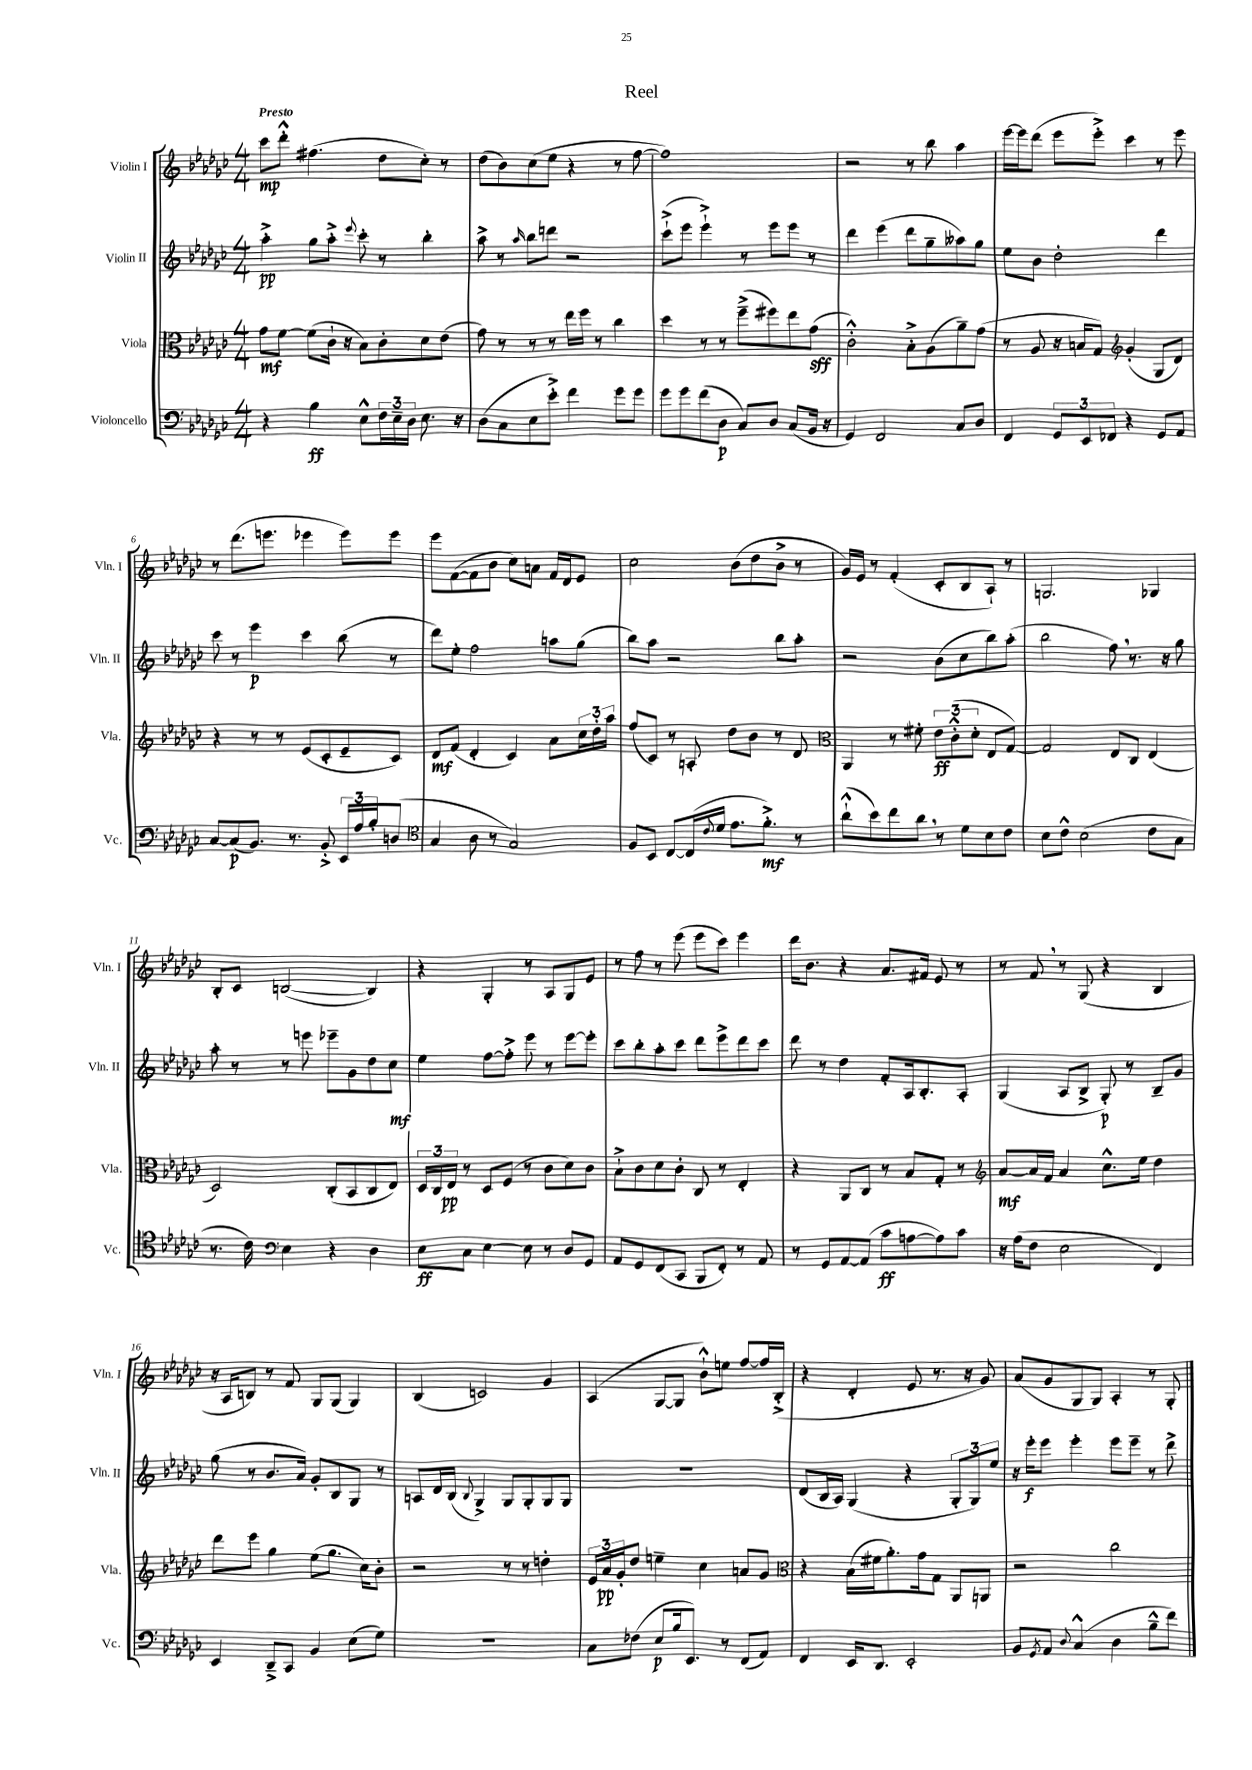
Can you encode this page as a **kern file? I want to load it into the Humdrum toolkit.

**kern	**dynam	**kern	**dynam	**kern	**dynam	**kern	**dynam
*part4	*part4	*part3	*part3	*part2	*part2	*part1	*part1
*staff4	*staff4	*staff3	*staff3	*staff2	*staff2	*staff1	*staff1
*I"Violoncello	*	*I"Viola	*	*I"Violin II	*	*I"Violin I	*
*I'Vc.	*	*I'Vla.	*	*I'Vln. II	*	*I'Vln. I	*
*clefF4	*	*clefC3	*	*clefG2	*	*clefG2	*
*k[b-e-a-d-g-c-]	*	*k[b-e-a-d-g-c-]	*	*k[b-e-a-d-g-c-]	*	*k[b-e-a-d-g-c-]	*
*M4/4	*	*M4/4	*	*M4/4	*	*M4/4	*
=1	=1	=1	=1	=1	=1	=1	=1
!	!	!	!	!	!	!LO:TX:a:B:t=Presto	!
4r	.	8g-\L	mf	4aa-'^\	pp	8ccc-\L	mp
.	.	[8f\J	.	.	.	8ddd-'^^\J	.
4B-\	ff	(8f\L]	.	8gg-\L	.	(4.ff#X\	.
.	.	16c-`\Jk	.	8aa-'^\J	.	.	.
.	.	16r	.	.	.	.	.
.	.	.	.	8qqeee-/	.	.	.
8E-^^\L	.	8B-\L)	.	8ccc-'\	.	.	.
24F\L	.	8c-'\	.	8r	.	8dd-\L	.
24E-~\	.	.	.	.	.	.	.
24D-\JJ	.	.	.	.	.	.	.
8.E-\	.	8d-\	.	4bb-'\	.	8cc-'\J)	.
.	.	(8e-\J	.	.	.	8r	.
16r	.	.	.	.	.	.	.
=2	=2	=2	=2	=2	=2	=2	=2
(8D-\L	.	8g-\)	.	8aa-^\	.	(8dd-\L	.
8C-\	.	8r	.	8r	.	8b-\)	.
.	.	.	.	16qqaa-/	.	.	.
8E-\	.	8r	.	8bb-\L	.	(8cc-\	.
8e-'^\J)	.	8r	.	8dddn\J	.	8ee-\J	.
4f\	.	16ee-\LL	.	2r	.	4r	.
.	.	16ff\JJ	.	.	.	.	.
.	.	8r	.	.	.	.	.
8g-\L	.	4cc-\	.	.	.	8r	.
8g-\J	.	.	.	.	.	[8ff\	.
=3	=3	=3	=3	=3	=3	=3	=3
8g-\L	.	4dd-\	.	(8ccc-`^\L	.	1ff])	.
8g-\	.	.	.	8eee-\J	.	.	.
(8f\	.	8r	.	4eee-`^\)	.	.	.
8D-\J	p	8r	.	.	.	.	.
8C-/L)	.	(8ff~^\L	.	8r	.	.	.
8D-/J	.	8ff#X\)	.	8eee-\L	.	.	.
(8C-/L	.	8ee-\	.	8eee-\J	.	.	.
16BB-/Jk	.	(8g-\J	sff	8r	.	.	.
16r	.	.	.	.	.	.	.
=4	=4	=4	=4	=4	=4	=4	=4
4GG-/)	.	2c-'^^\)	.	4ddd-\	.	2r	.
2FF/	.	.	.	(4eee-\	.	.	.
.	.	8B-'^\L	.	8ddd-\L	.	8r	.
.	.	(8A-\	.	8gg-~\	.	8bb-\	.
8C-/L	.	8a-~\)	.	8aa--X\)	.	4aa-\	.
8D-/J	.	(8g-\J	.	8gg-\J	.	.	.
=5	=5	=5	=5	=5	=5	=5	=5
4FF/	.	8r	.	8ee-\L	.	[16eee-\LL	.
.	.	.	.	.	.	16eee-\J]	.
.	.	8A-/	.	8b-\J	.	(8ddd-\J	.
12GG-/L	.	16r	.	2dd-'\	.	8eee-\L	.
.	.	16Bn/KL	.	.	.	.	.
12EE-/	.	.	.	.	.	.	.
.	.	8G-/J)	.	.	.	8eee-'^\J)	.
12FF-X/J	.	.	.	.	.	.	.
*	*	*clefG2	*	*	*	*	*
4r	.	(4g-'/	.	.	.	4ccc-\	.
8GG-/L	.	8G-/L	.	4ddd-\	.	8r	.
8AA-/J	.	8d-/J)	.	.	.	8eee-\	.
!!LO:LB:g=z
=6	=6	=6	=6	=6	=6	=6	=6
[8C-/L	.	4r	.	8ccc-\	.	8r	.
(8C-/]	p	.	.	8r	.	(8.ddd-\L	.
8.BB-/J)	.	8r	.	4eee-\	p	.	.
.	.	.	.	.	.	8.eeen\J	.
.	.	8r	.	.	.	.	.
8.r	.	.	.	.	.	.	.
.	.	(8e-/L	.	4ccc-\	.	4eee-X\	.
8BB-'^/	.	8c-'/	.	.	.	.	.
24EE-/LL	.	8e-~/	.	(8bb-\	.	8eee-\L)	.
24A-/	.	.	.	.	.	.	.
24B-'/J	.	.	.	.	.	.	.
(8Dn/J	.	8c-/J)	.	8r	.	8eee-\J	.
=7	=7	=7	=7	=7	=7	=7	=7
*clefC4	*	*	*	*	*	*	*
4G-/	.	8d-/L	mf	8ddd-\L)	.	8eee-\L	.
.	.	(8f/J	.	8ee-'\J	.	([8f\	.
8A-\	.	4d-'/	.	2ff\	.	8f\]	.
8r	.	.	.	.	.	8b-\J	.
2G-/)	.	4c-/)	.	.	.	8cc-\L)	.
.	.	.	.	.	.	8an\J	.
.	.	8a-\L	.	8aan\L	.	16f/LL	.
.	.	.	.	.	.	16d-/J	.
.	.	24cc-\L	.	(8gg-\J	.	8e-/J	.
.	.	24dd-'\	.	.	.	.	.
.	.	24aa-\JJ	.	.	.	.	.
=8	=8	=8	=8	=8	=8	=8	=8
8F/L	.	(8ff/L	.	8bb-\L)	.	2cc-\	.
8BB-/J	.	8c-/J)	.	8aa-\J	.	.	.
[8C-/L	.	8r	.	2r	.	.	.
(16C-/L]	.	8An'/	.	.	.	.	.
8qqc-/	.	.	.	.	.	.	.
16d-/JJ	.	.	.	.	.	.	.
8.e-\L	.	8dd-\L	.	.	.	(8b-\L	.
.	.	8b-\J	.	.	.	8dd-\	.
8.f'^\J)	mf	.	.	.	.	.	.
.	.	8r	.	8bb-\L	.	8b-^\J	.
8r	.	8d-/	.	8aa-'\J	.	8r	.
=9	=9	=9	=9	=9	=9	=9	=9
*	*	*clefC3	*	*	*	*	*
(8a-`^^\L	.	4AA-/	.	2r	.	16g-/LL)	.
.	.	.	.	.	.	16e-/JJ	.
8b-\)	.	.	.	.	.	8r	.
8cc-\	.	8r	.	.	.	(4f'/	.
8a-,\J	.	8f#X'\	.	.	.	.	.
8r	.	12e-\L	ff	(8b-\L	.	8c-'/L	.
.	.	(12c-'^^\	.	.	.	.	.
8d-\L	.	.	.	8cc-\	.	8B-/	.
.	.	12d-'\J	.	.	.	.	.
8B-\	.	8E-/L	.	8bb-\)	.	8A-`/J)	.
8c-\J	.	[8G-/J)	.	(8aa-'\J	.	8r	.
=10	=10	=10	=10	=10	=10	=10	=10
8B-\L	.	2G-/]	.	2bb-\	.	2.Gn/	.
8c-^^\J	.	.	.	.	.	.	.
(2B-\	.	.	.	.	.	.	.
.	.	8E-/L	.	8ff,\)	.	.	.
.	.	8C-/J	.	8.r	.	.	.
8c-\L	.	(4E-/	.	.	.	4G-X/	.
.	.	.	.	16r	.	.	.
8G-\J	.	.	.	8gg-\	.	.	.
!!LO:LB:g=z
=11	=11	=11	=11	=11	=11	=11	=11
8.r	.	2D-/)	.	8aa-'\	.	8B-'/L	.
.	.	.	.	8r	.	8c-/J	.
16c-\)	.	.	.	.	.	.	.
*clefF4	*	*	*	*	*	*	*
4E-\	.	.	.	8r	.	([2Bn/	.
.	.	.	.	8eeen\	.	.	.
4r	.	(8C-'/L	.	8eee-X~\L	.	.	.
.	.	8BB-/	.	8g-\	.	.	.
4D-\	.	8C-/	.	8dd-\	.	4B/])	.
.	.	8E-/J)	.	8cc-\J	mf	.	.
=12	=12	=12	=12	=12	=12	=12	=12
8E-\L	ff	24D-/LL	.	4ee-\	.	4r	.
.	.	24C-/	.	.	.	.	.
.	.	24E-/JJ	pp	.	.	.	.
8C-\J	.	8r	.	.	.	.	.
[4E-\	.	8D-/L	.	[8ff\L	.	4G-'/	.
.	.	(8F/J	.	8ff'^\J]	.	.	.
8E-\]	.	8r	.	8eee-\	.	8r	.
8r	.	8c-\L	.	8r	.	8A-/L	.
8D-/L	.	8d-\)	.	[8eee-\L	.	8G-/	.
8GG-/J	.	8c-\J	.	8eee-'\J]	.	8e-/J	.
=13	=13	=13	=13	=13	=13	=13	=13
8AA-/L	.	8B-`^\L	.	8ccc-\L	.	8r	.
8GG-/	.	8c-\	.	8bb-'\	.	8ff\	.
(8FF/	.	8d-\	.	8aa-'\	.	8r	.
8CC-/J	.	8c-'\J	.	8ccc-\J	.	(8eee-\	.
8BBB-/L	.	8C-/	.	8ddd-\L	.	8eee-\L	.
8FF'/J)	.	8r	.	8eee-^\	.	8ccc-\J)	.
8r	.	4E-'/	.	8ddd-\	.	4eee-\	.
8AA-/	.	.	.	8ccc-\J	.	.	.
=14	=14	=14	=14	=14	=14	=14	=14
8r	.	4r	.	8ddd-\	.	16ddd-\KL	.
.	.	.	.	.	.	8.b-\J	.
8GG-/L	.	.	.	8r	.	.	.
[8AA-/	.	8AA-/L	.	4dd-\	.	4r	.
(8AA-/J]	.	8C-/J	.	.	.	.	.
8c-\L	ff	8r	.	8f'/L	.	8.a-/L	.
[8An\	.	8B-/L	.	16A-/k	.	.	.
.	.	.	.	8.B-'/	.	16f#X/Jk	.
8A\])	.	8G-'/J	.	.	.	8e-/	.
8c-\J	.	8r	.	8A-'/J	.	8r	.
=15	=15	=15	=15	=15	=15	=15	=15
*	*	*clefG2	*	*	*	*	*
16r	.	[8a-/L	mf	(4G-/	.	8r	.
(16A-\KL	.	.	.	.	.	.	.
8F\J	.	16a-/L]	.	.	.	8f,/	.
.	.	16f/JJ	.	.	.	.	.
2E-\	.	4a-/	.	8A-/L	.	8r	.
.	.	.	.	8B-^/J	.	(8G-/	.
.	.	8.cc-^^\L	.	8G-'/)	p	4r	.
.	.	.	.	8r	.	.	.
.	.	16ee-\Jk	.	.	.	.	.
4FF/)	.	4dd-\	.	8B-~/L	.	4B-/	.
.	.	.	.	8g-/J	.	.	.
!!LO:LB:g=z
=16	=16	=16	=16	=16	=16	=16	=16
4EE-/	.	8ddd-\L	.	(8gg-\	.	16r	.
.	.	.	.	.	.	16A-/KL	.
.	.	8eee-\J	.	8r	.	8Bn/J)	.
8DD-~^/L	.	4gg-\	.	8.b-/L	.	8r	.
8CC-/J	.	.	.	.	.	8f/	.
.	.	.	.	16a-/Jk)	.	.	.
4BB-/	.	(8ee-\L	.	8g-'/L	.	8G-/L	.
.	.	8.gg-\J	.	8B-/	.	(8G-/J	.
(8E-\L	.	.	.	8G-/J	.	4G-/)	.
.	.	16cc-\KL)	.	.	.	.	.
8G-\J)	.	8b-'\J	.	8r	.	.	.
=17	=17	=17	=17	=17	=17	=17	=17
1r	.	2r	.	8An/L	.	(4B-/	.
.	.	.	.	16d-/L	.	.	.
.	.	.	.	(16B-/JJ	.	.	.
.	.	.	.	8qqB-/	.	.	.
.	.	.	.	4G-^/)	.	2cn/)	.
.	.	8r	.	8G-/L	.	.	.
.	.	8r	.	8G-'/	.	.	.
.	.	4ddn'\	.	8G-/	.	4g-/	.
.	.	.	.	8G-/J	.	.	.
=18	=18	=18	=18	=18	=18	=18	=18
8C-\L	.	24e-/LL	.	1r	.	(4A-/	.
.	.	24a-/	pp	.	.	.	.
.	.	24g-'/J	.	.	.	.	.
(8F-X\J	.	8dd-/J	.	.	.	.	.
8E-/L	p	4een~\	.	.	.	[8G-/L	.
16B-/k	.	.	.	.	.	8G-/J]	.
8.EE-/J)	.	.	.	.	.	.	.
.	.	4cc-\	.	.	.	8b-`^^\L)	.
8r	.	.	.	.	.	8een\J	.
(8FF/L	.	8an/L	.	.	.	[8ff/L	.
8AA-/J)	.	8g-/J	.	.	.	16ff/L]	.
.	.	.	.	.	.	(16B-'^/JJ	.
=19	=19	=19	=19	=19	=19	=19	=19
*	*	*clefC3	*	*	*	*	*
4FF/	.	4r	.	(8d-/L	.	4r	.
.	.	.	.	16B-/L	.	.	.
.	.	.	.	16A-/JJ)	.	.	.
16EE-/KL	.	(16B-\LL	.	(4G-/	.	4d-'/	.
8.DD-/J	.	16f#X\J	.	.	.	.	.
.	.	8.a-'\)	.	.	.	.	.
2EE-'/	.	.	.	4r	.	8e-/	.
.	.	16g-\k	.	.	.	.	.
.	.	8G-\J	.	.	.	8.r	.
.	.	8AA-/L	.	12G-'/L	.	.	.
.	.	.	.	.	.	16r	.
.	.	.	.	12G-/)	.	.	.
.	.	8AAn/J	.	.	.	8g-/)	.
.	.	.	.	12ee-/J	.	.	.
=20	=20	=20	=20	=20	=20	=20	=20
8BB-/L	.	2r	.	16r	.	(8a-/L	.
.	.	.	.	16eee-'\KL	f	.	.
8qGG-/	.	.	.	.	.	.	.
8AA-/J	.	.	.	8eee-\J	.	8g-/	.
8qqD-/	.	.	.	.	.	.	.
(4C-^^/	.	.	.	4eee-'\	.	8G-/	.
.	.	.	.	.	.	8G-/J)	.
4D-\	.	2cc-\	.	8eee-\L	.	4A-'/	.
.	.	.	.	8eee-~\J	.	.	.
8B-~^^\L	.	.	.	8r	.	8r	.
8f\J)	.	.	.	8ddd-^\	.	8G-'/	.
==	==	==	==	==	==	==	==
*-	*-	*-	*-	*-	*-	*-	*-
